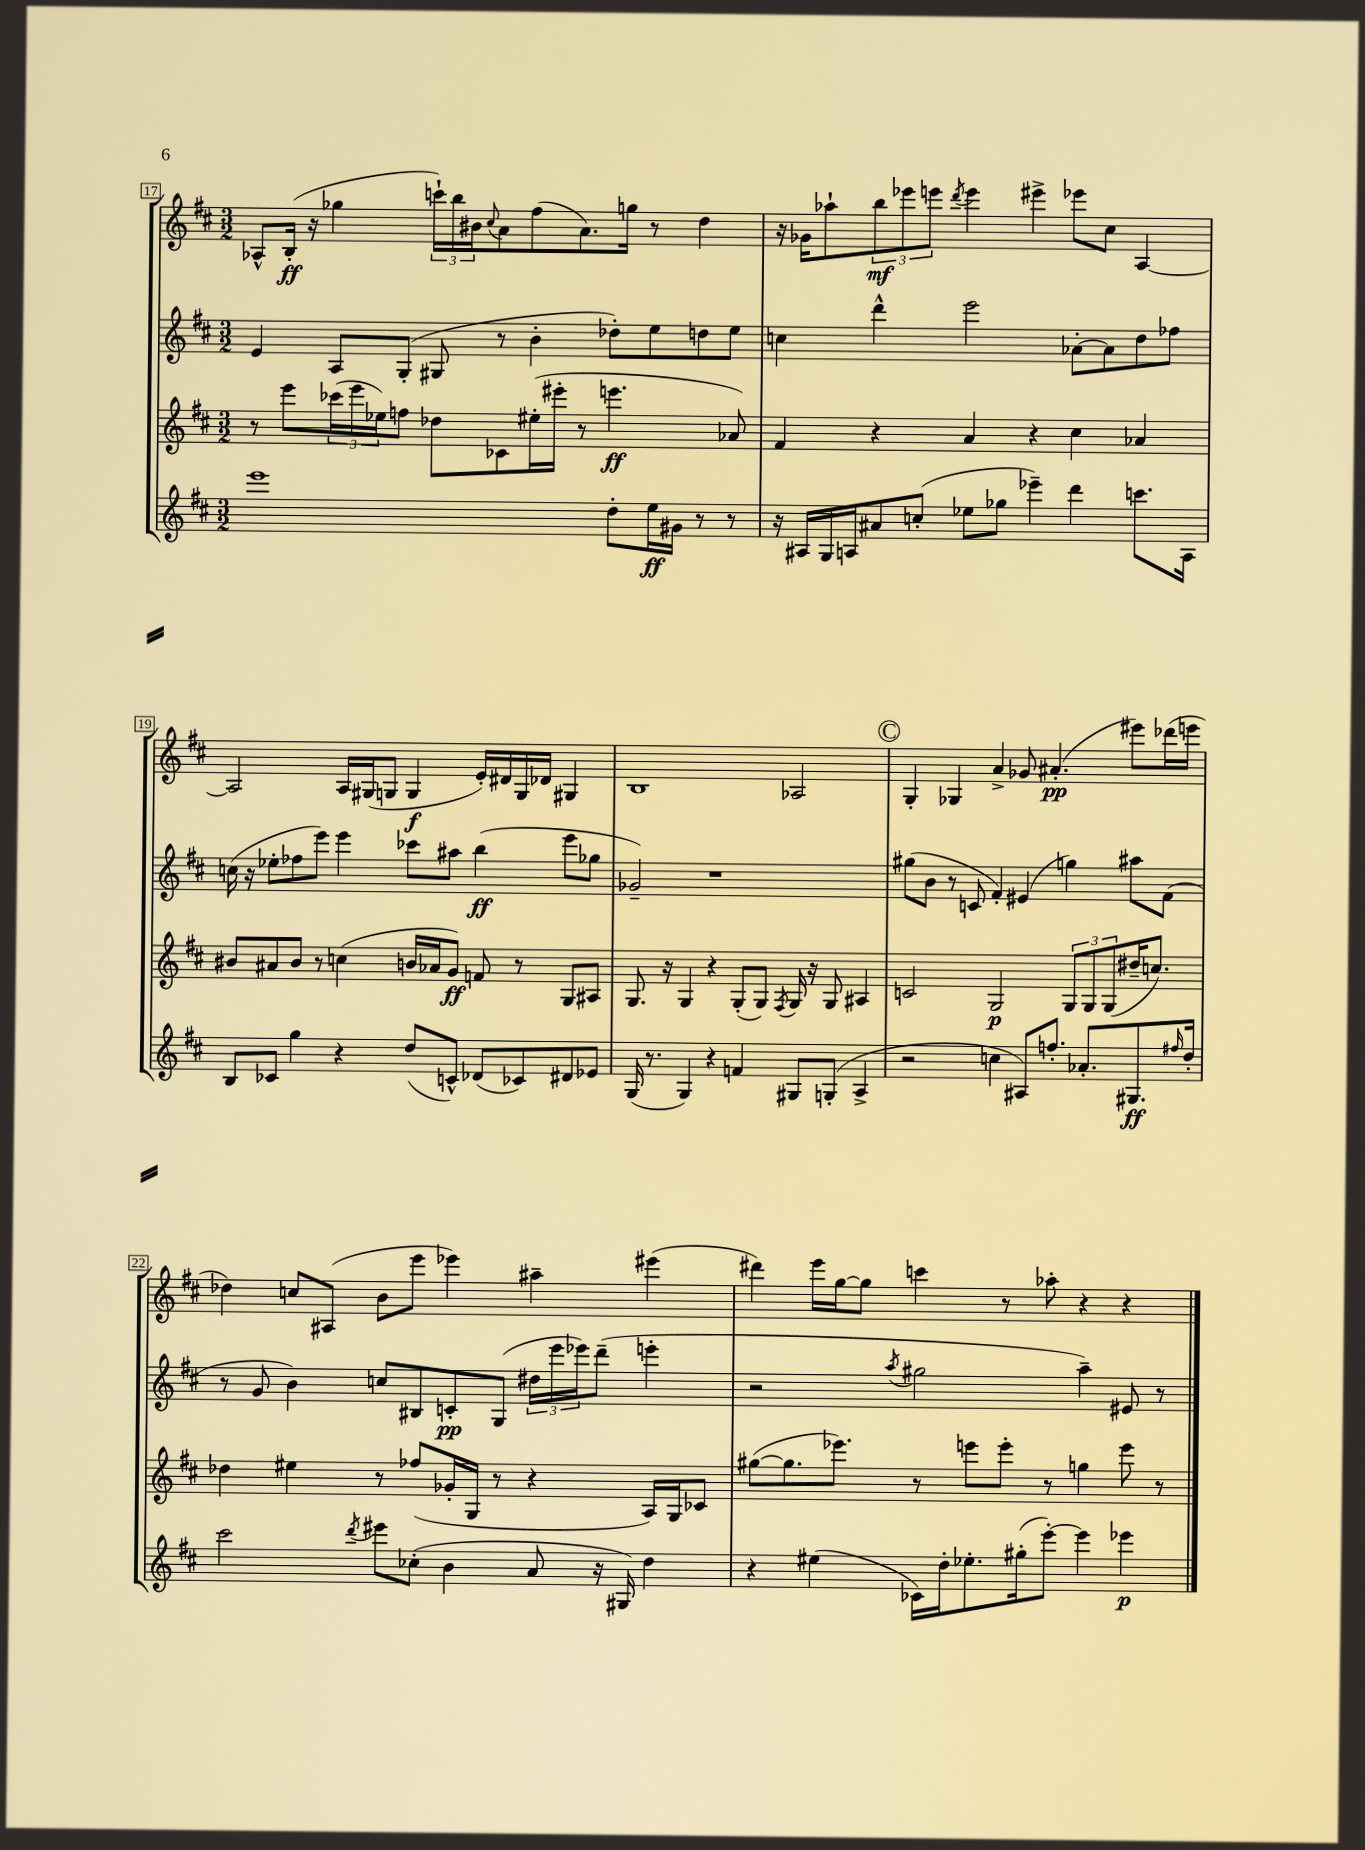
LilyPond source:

<<
\new StaffGroup <<
\new Staff = "s0" {
    \clef treble \key d \major \numericTimeSignature \time 3/2
    aes8-^ b16-.\ff( r16 ges''4 \tuplet 3/2 { c'''16-!) b''16 bis'16 } \appoggiatura { cis''8 } a'8 fis''8( a'8.) g''16 r8 d''4 |
    r16 ges'16 aes''8-! \tuplet 3/2 { b''8\mf ees'''8 e'''8 } \acciaccatura { d'''8 } e'''4 eis'''4-> ees'''8 cis''8 a4~ |
    a2 a16 gis16( g8 g4\f e'16-.) dis'16 g16 des'16 gis4 |
    b1 aes2 |
    \mark \markup { \circle "C" } g4-. ges4 a'4-> ges'8 ais'4.-.\pp( eis'''8) des'''16( e'''16 |
    des''4) c''8 ais8( b'8 e'''8 ees'''4) ais''4-- eis'''4( |
    dis'''4) e'''16 g''16~ g''8 c'''4 r8 aes''8-. r4 r4 \bar "|." |
}
\new Staff = "s1" {
    \clef treble \key d \major \numericTimeSignature \time 3/2
    e'4 a8 g8-.( gis8 r8 b'4-. des''8-.) e''8 d''8 e''8 |
    c''4 d'''4-^ e'''2 aes'8~-. aes'8 d''8 fes''8 |
    c''16( r16 ees''8-. fes''8 e'''8) e'''4 ces'''8 ais''8 b''4\ff( e'''8 ges''8 |
    ges'2--) r1 |
    \mark \markup { \circle "C" } gis''8( b'8 r8 c'8 fis'4-.) eis'4( g''4) ais''8 fis'8( |
    r8 g'8 b'4) c''8 bis8 c'8-.\pp g8( \tuplet 3/2 { dis''16 e'''16 ees'''16) } d'''8--( e'''4-. |
    r2 \acciaccatura { a''8 } gis''2 a''4--) eis'8 r8 \bar "|." |
}
\new Staff = "s2" {
    \clef treble \key d \major \numericTimeSignature \time 3/2
    r8 e'''8 \tuplet 3/2 { ces'''16( e'''16 ees''16) } f''8 des''8 ces'8 eis''16-.( eis'''16-. r8 e'''4.\ff aes'8) |
    fis'4 r4 a'4 r4 cis''4 aes'4 |
    bis'8 ais'8 bis'8 r8 c''4( b'16 aes'16 g'8\ff) f'8 r8 g8 ais8 |
    g8. r16 g4 r4 g8-.( g8) \acciaccatura { fis8 } g16 r16 g8 ais4 |
    \mark \markup { \circle "C" } c'2 g2\p \tuplet 3/2 { g8 g8 g8( } dis''16-- c''8.) |
    des''4 eis''4 r8 fes''8( ges'16-. g16 r8 r4 a16) g16 ces'8 |
    gis''8~( gis''8. ees'''8.) r8 e'''8 e'''8-. r8 g''4 e'''8 r8 \bar "|." |
}
\new Staff = "s3" {
    \clef treble \key d \major \numericTimeSignature \time 3/2
    e'''1 d''8-. e''16\ff gis'16 r8 r8 |
    r16 ais16 g16 a16 ais'8 c''8-.( ees''8 ges''8 ees'''4--) d'''4 c'''8. a16 |
    b8 ces'8 g''4 r4 d''8( c'8-^) des'8( ces'8) dis'8 ees'8 |
    g16( r8. g4) r4 f'4 gis8 g8-.( a4-> |
    \mark \markup { \circle "C" } r2 c''4 ais8) f''8.-. aes'8.-. gis8.\ff \grace { fis''16 } d''16-. |
    cis'''2 \acciaccatura { d'''8 } eis'''8 ces''8-.( b'4 a'8 r16 gis16) d''4 |
    r4 eis''4( ces'16) d''16-. ees''8.-. gis''16-.( e'''8~-.) e'''4 ees'''4\p \bar "|." |
}
>>
>>
\layout { \context { \Score currentBarNumber = #17 \override BarNumber.stencil = #(make-stencil-boxer 0.1 0.3 ly:text-interface::print) } }
